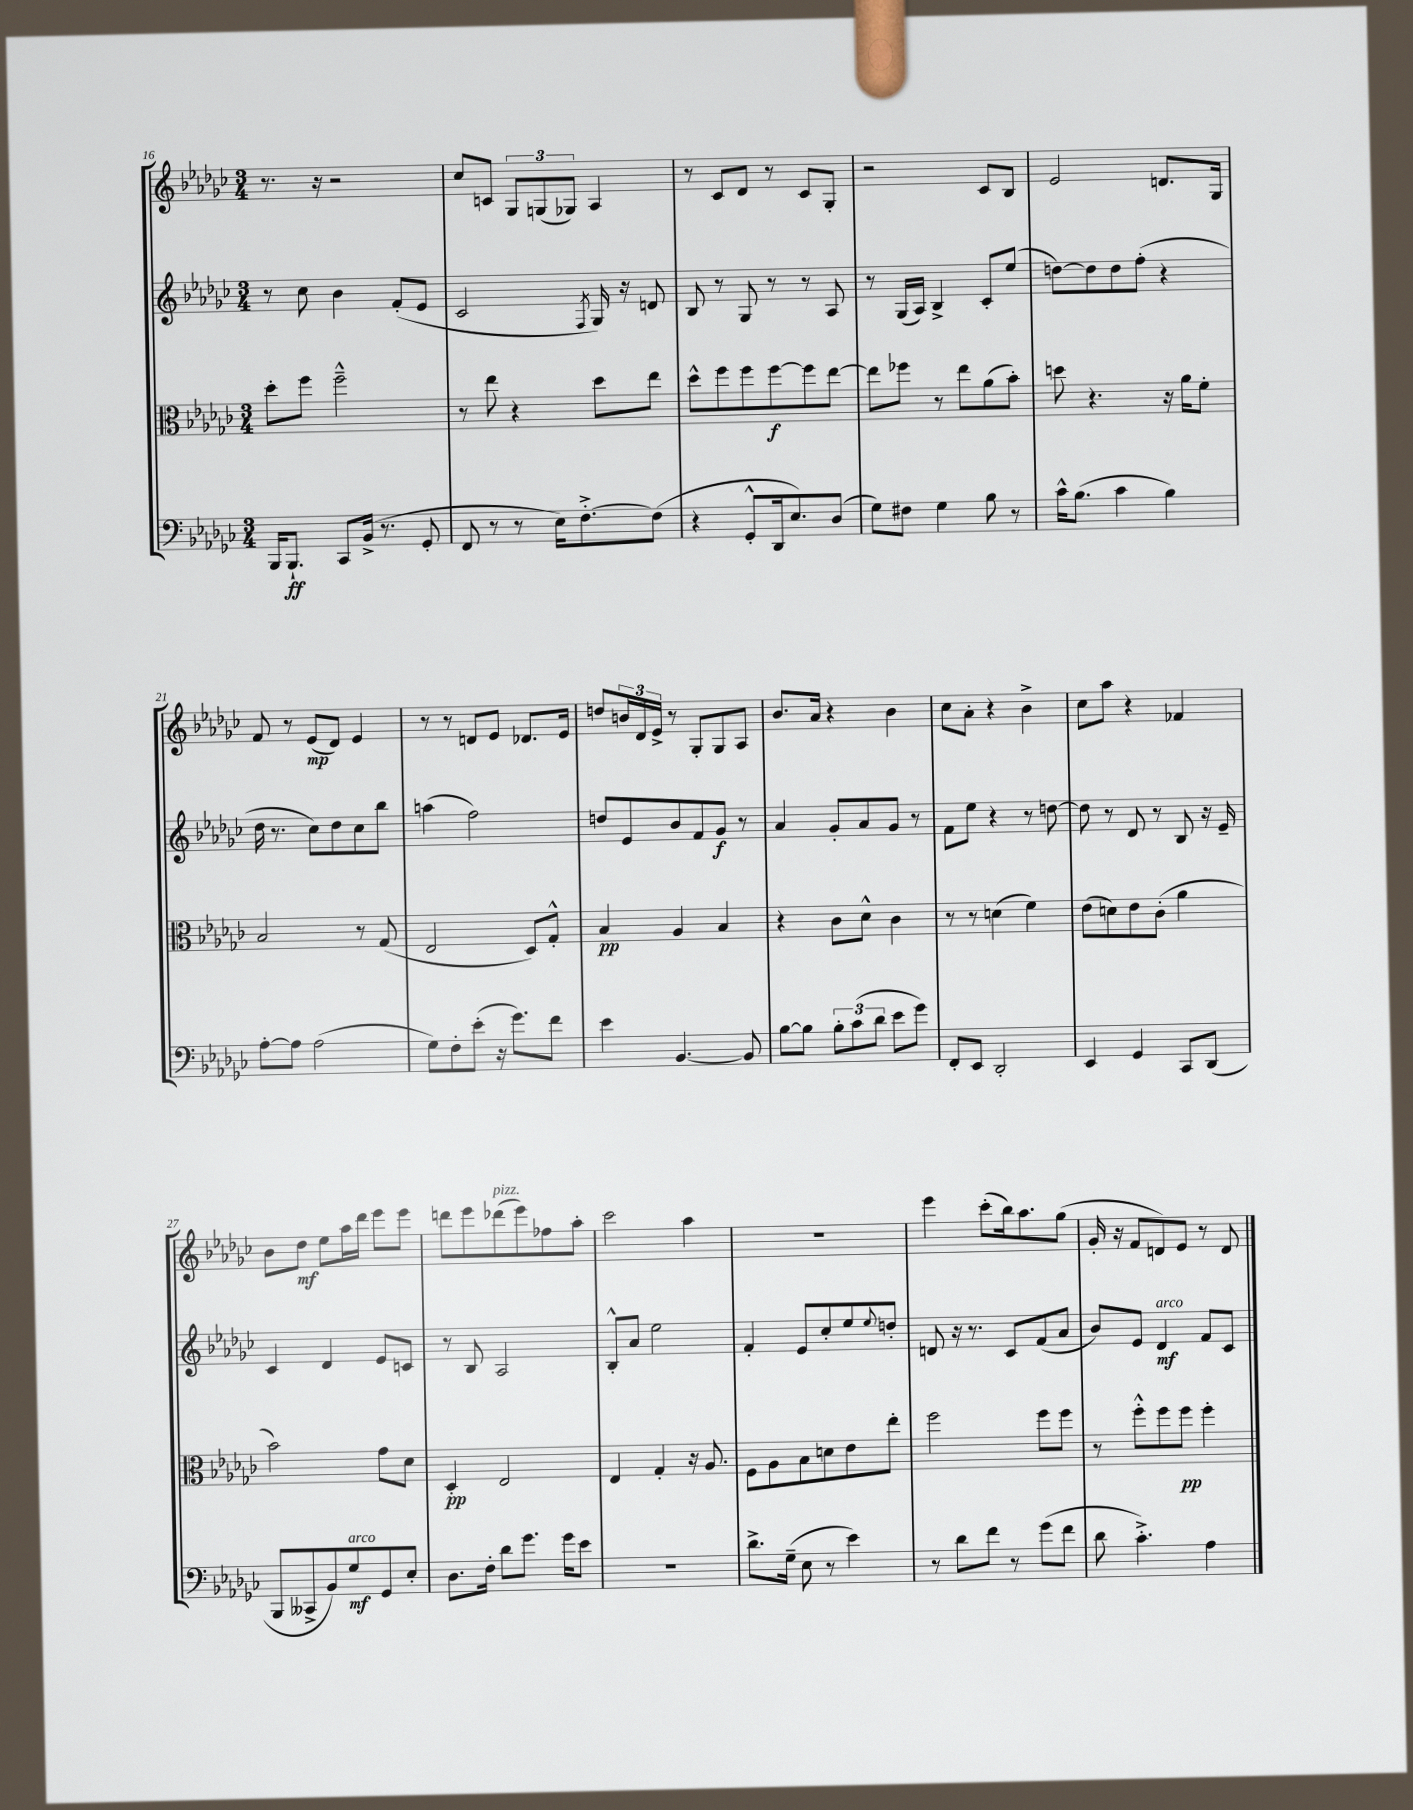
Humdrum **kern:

**kern	**kern	**kern	**kern
*staff4	*staff3	*staff2	*staff1
*clefF4	*clefC3	*clefG2	*clefG2
*k[b-e-a-d-g-c-]	*k[b-e-a-d-g-c-]	*k[b-e-a-d-g-c-]	*k[b-e-a-d-g-c-]
*M3/4	*M3/4	*M3/4	*M3/4
16BBB-/LK	8dd-'\L	8r	8.r
8.BBB-`/J	.	.	.
.	8ff\J	8cc-\	.
.	.	.	16r
8CC-/L	2ff~^^\	4b-\	2r
(16BB-^/Jk	.	.	.
8.r	.	.	.
.	.	(8f'/L	.
8GG-'/	.	8e-/J	.
=	=	=	=
8FF/	8r	2c-/	8cc-/L
8r	8ee-\	.	8c/J
8r	4r	.	12G-/L
.	.	.	(12G/
16E-\LK)	.	.	.
.	.	.	12G-/J)
[8.F'^\	.	.	.
.	.	8qF/	.
.	8dd-\L	16G-/)	4A-/
.	.	16r	.
(8F\]J	8ee-\J	8d/	.
=	=	=	=
4r	8dd-^^\L	8B-/	8r
.	8ff\	8r	8c-/L
8GG-'^^/L	8ff\	8G-/	8d-/J
16DD-/k	[8ff\	8r	8r
8.E-/)	.	.	.
.	8ff\]	8r	8c-/L
(8D-/J	[8ee-\J	8A-/	8G-'/J
=	=	=	=
8G-\L)	8ee-\]L	8r	2r
8F#\J	8ff-\J	(16G-/LL	.
.	.	16A-/JJ)	.
4G-\	8r	4B-^/	.
.	8ee-\L	.	.
8B-\	(8a-\	8c-'/L	8c-/L
8r	8b-'\J)	(8ee-/J	8B-/J
=	=	=	=
16c-^^\LK	8dd\	[8dd\L)	2e-/
(8.B-\J	.	.	.
.	4.r	8dd\]	.
4c-\	.	8dd\	.
.	.	(8ff'\J	.
4B-\)	16r	4r	8.d/L
.	16a-\LK	.	.
.	8f'\J	.	.
.	.	.	16G-/Jk
=	=	=	=
[8A-'\L	2B-/	16dd-\	8f/
.	.	8.r	.
8A-\]J	.	.	8r
(2A-\	.	8cc-\L)	(8e-/L
.	.	8dd-\	8d-/J)
.	8r	8cc-\	4e-/
.	(8G-/	8bb-\J	.
=	=	=	=
8G-\L)	2E-/	(4aa\	8r
8F'\	.	.	8r
(8e-'\J	.	2ff\)	8d/L
16r	.	.	8e-/J
8.g-\L)	.	.	.
.	8D-/L)	.	8.d-/L
8f\J	8G-'^^/J	.	.
.	.	.	16e-/Jk
=	=	=	=
4e-\	4B-/	8dd/L	8dd/L
.	.	8e-/	24b/L
.	.	.	24d-/
.	.	.	24e-^/JJ
[4.BB-/	4A-/	8b-/	8r
.	.	8f/	8G-'/L
.	4B-/	8g-/J	8G-/
8BB-/]	.	8r	8A-/J
=	=	=	=
[8B-\L	4r	4a-/	8.b-/L
8B-\]J	.	.	.
.	.	.	16a-/Jk
12B-'\L	8c-\L	8g-'/L	4r
(12c-\	.	.	.
.	8d-^^\J	8a-/	.
12d-\J	.	.	.
8e-\L	4c-\	8g-/J	4b-\
8g-\J)	.	8r	.
=	=	=	=
8FF'/L	8r	8f\L	8cc-\L
8EE-/J	8r	8ee-\J	8a-'\J
2DD-'/	(4d\	4r	4r
.	4f\)	8r	4b-^\
.	.	[8dd\	.
=	=	=	=
4EE-/	(8e-\L	8dd\]	8cc-\L
.	8d\)	8r	8aa-\J
4GG-/	8e-\	8d-/	4r
.	(8c-'\J	8r	.
8CC-/L	4a-\	8B-/	4f-/
(8DD-/J	.	16r	.
.	.	16e-~/	.
=	=	=	=
8BBB-/L	2b-\)	4c-/	8b-\L
8CC--^/	.	.	8dd-\J
8BB-/)	.	4d-/	8ee-\L
8G-/	.	.	16aa-\L
.	.	.	16ddd-\JJ
8GG-/	8g-\L	8e-/L	8eee-\L
8E-'/J	8d-\J	8c/J	8eee-\J
=	=	=	=
8.D-\L	4D-'/	8r	8ddd\L
.	.	8B-/	8eee-\
16F'\Jk	.	.	.
8d-\L	2E-/	2A-/	(8ddd-\
8.g-\J	.	.	8eee-\)
.	.	.	8ff-\
16g-\LK	.	.	.
8e-\J	.	.	8aa-'\J
=	=	=	=
2.r	4E-/	8B-'^^/L	2ccc-\
.	.	8a-/J	.
.	4G-'/	2ee-\	.
.	16r	.	4aa-\
.	8.A-/	.	.
=	=	=	=
8.d-^\L	8F\L	4f'/	2.r
.	8A-\	.	.
(16G-~\Jk	.	.	.
8E-\	8B-\	8e-/L	.
8r	8d\	8cc-'/	.
4e-\)	8e-\	8ee-/	.
.	.	8qqee-/	.
.	8ee-'\J	8dd'/J	.
=	=	=	=
8r	2ff\	8d/	4eee-\
8d-\L	.	16r	.
.	.	8.r	.
8f\J	.	.	(8ccc-'\L
8r	.	8c-/L	16bb-\k)
.	.	.	8.aa-\
(8g-\L	8ff\L	(8f/	.
8f\J	8ff\J	8a-/J	(8gg-\J
=	=	=	=
8d-\	8r	8b-/L)	16g-'/
.	.	.	16r
4.c-'^\)	8ff'^^\L	8e-/J	8f/L
.	8ff\	4d-/	8d/)
.	8ff\J	.	8e-/J
4A-\	4ff'\	8f/L	8r
.	.	8c-/J	8d/
==	==	==	==
*-	*-	*-	*-
